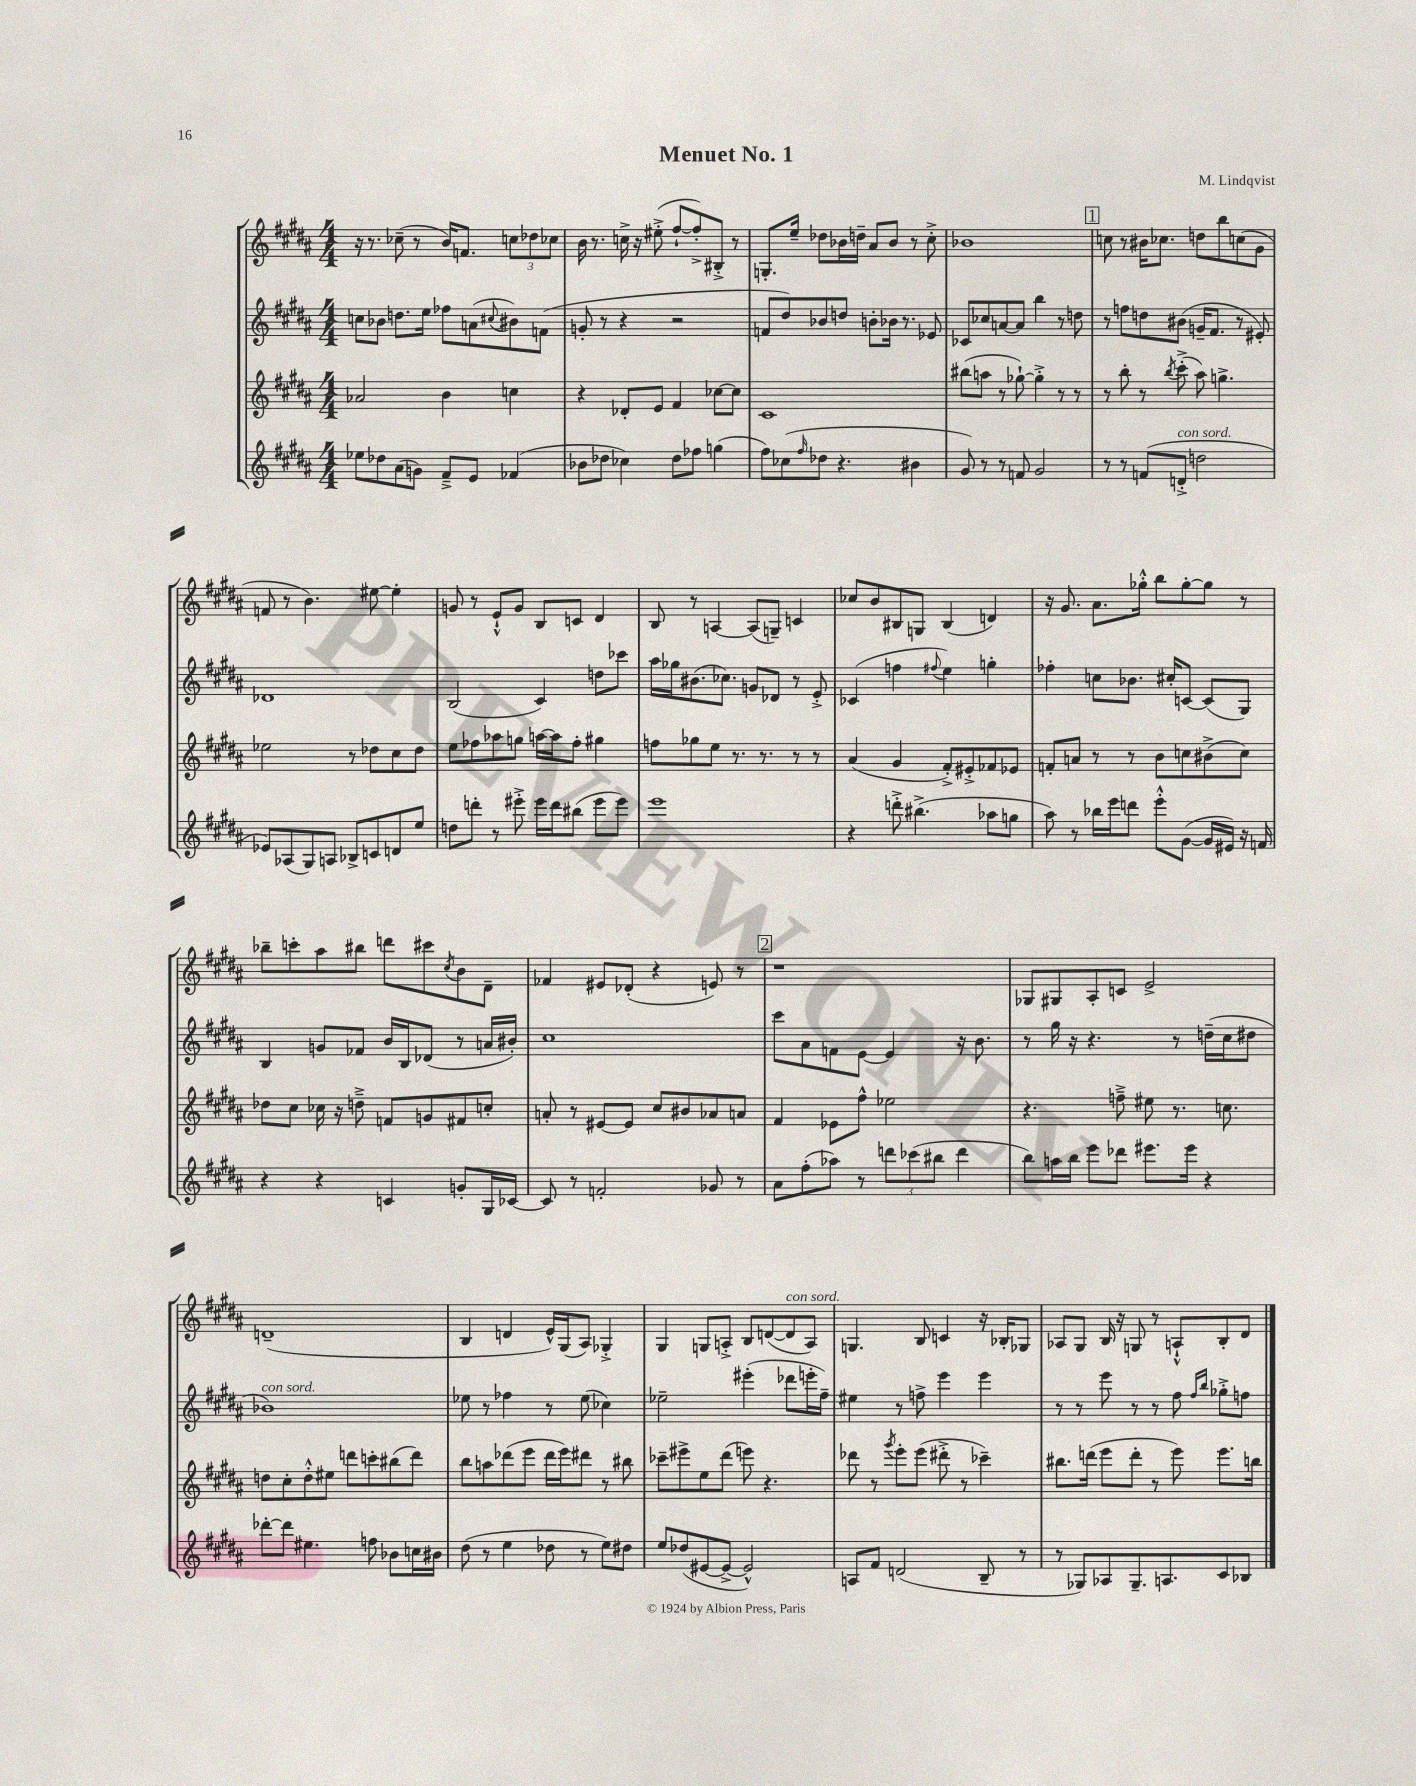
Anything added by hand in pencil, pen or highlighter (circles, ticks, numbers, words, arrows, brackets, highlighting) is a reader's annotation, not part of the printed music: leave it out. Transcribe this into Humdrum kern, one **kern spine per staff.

**kern	**kern	**kern	**kern
*staff4	*staff3	*staff2	*staff1
*clefG2	*clefG2	*clefG2	*clefG2
*k[f#c#g#d#a#]	*k[f#c#g#d#a#]	*k[f#c#g#d#a#]	*k[f#c#g#d#a#]
*M4/4	*M4/4	*M4/4	*M4/4
8ee-	2a-	8cc	16r
.	.	.	8.r
8dd-	.	8b-	.
(8a#	.	8.dd	(8cc-~
8g)	.	.	8r
.	.	16ee	.
8f#~^	4b	8ff-	16b)
.	.	.	8.f
8e	.	(8a	.
.	.	8qqcc#	.
(4f-	4cc	8b#)	12cc
.	.	.	12dd-
.	.	(8f	.
.	.	.	12cc-
=	=	=	=
8b-	4r	8g'	16b
.	.	.	8.r
8dd-	.	8r	.
4cc-)	8d-'	4r	16cc^
.	.	.	16r
.	8e	.	(8ee#'^
8dd-	4f#	2r	[8ff#`
8ff-	.	.	8ff#'^])
(4gg	[8cc-	.	8B#'^
.	8cc-]	.	8r
=	=	=	=
8ff#)	1c#	8f	8.G'
(8cc-	.	8dd#)	.
.	.	.	16ee~
16qqff#	.	.	.
8dd-	.	8b-	8dd-
4.r	.	8dd	16b-
.	.	.	16dd~
.	.	8b'	8a#
.	.	16b-	8b-
.	.	8.r	.
4b#	.	.	8r
.	.	8e-	8cc#'^
=	=	=	=
8g#)	(8bb#	8c-	1b-
8r	8aa	8cc-	.
8r	8r	[8a	.
8f	[8gg-`)	8a]	.
2g#	4gg-'^]	4bb	.
.	8r	8r	.
.	8r	8dd	.
=	=	=	=
8r	8r	8r	8cc
8r	8bb'	8ff	8r
(8f	8r	8dd	16b#
.	.	.	8.cc-
.	8qbb	.	.
8d'^	(8ccc#'^	(8b#	.
2dd	8aa#)	16g~	8dd
.	.	8.f#	.
.	4.gg^	.	8bb
.	.	8r	(8cc
.	.	8e#')	8g#
=	=	=	=
8e-)	2ee-	1d-	8f
(8A-	.	.	8r
8G#)	.	.	4.b)
8A	.	.	.
8B-^	8r	.	.
8c	8dd-	.	[8ee#
8d	8cc#	.	4ee#']
8ee	8dd-	.	.
=	=	=	=
8dd	8ee	(2B	8g
8ddd'	8ff-	.	8r
8r	8aa-	.	8e`^^
8eee#'^	8gg	.	8g
16eee#	[16aa	4c#)	8B
16ddd	16aa]	.	.
(8bb#	8ff-'	.	8c
8eee#	4gg#	8dd	4d#
8eee#)	.	8ccc-	.
=	=	=	=
1eee	8ff	16aa#	8B
.	.	16gg-	.
.	8gg-	(8.b#	8r
.	8ee	.	[4A
.	.	8.cc-)	.
.	8.r	.	.
.	.	8g	(8A]
.	8.r	.	.
.	.	8d-	8G~)
.	8r	8r	4c
.	8r	8e'^	.
=	=	=	=
4r	(4a#	(4c-	8cc-
.	.	.	8b
8ddd'^	4g#	4ff	8B#
(4.bb#^	.	.	8G
.	.	8qqff#	.
.	8f#'^)	4ee)	(4B#
.	8e#'^	.	.
8aa-	8f-	4gg'	4d)
8gg	8e-	.	.
=	=	=	=
8aa#)	8f'	4ff-'	16r
.	.	.	8.g#
8r	8a	.	.
16bb-	8r	8cc	8.a#
16eee	.	.	.
8ddd	8r	8.b-	.
.	.	.	16gg-'^^
8eee'^^	8b	.	8bb
.	.	16cc#'	.
([8g#	8cc	[8c	[8gg-'
16g#]	(8b#^	(8c]	8gg-]
16e#)	.	.	.
16r	8cc)	8G#)	8r
16f	.	.	.
=	=	=	=
4r	8dd-	4B	8bb-~
.	8cc#	.	8ccc'
4r	16cc-	8g	8aa#
.	16r	.	.
.	8dd~^	8f-	8bb#
4c	8f	16b	8ddd
.	.	16B	.
.	8g	(8d-	8ccc#
.	.	.	8qcc#
8g'	8f#	8r	8b
16G#	8cc'	16a	8d#~
[16c-	.	16b#')	.
=	=	=	=
8c-]	8a'	1cc#	4f-
8r	8r	.	.
2f'	[8e#	.	8e#
.	8e#]	.	(8d-'
.	8cc#	.	4r
.	8b#	.	.
8g-	8a-	.	8e)
8r	8a	.	8r
=	=	=	=
8a#	4f#	8ccc#	1r
(8ff#'	.	8a#	.
8aa-)	8e-	8f	.
8r	8ff#^^	[8e	.
12ddd	2ee-	4e]	.
(12ccc-	.	.	.
12bb#	.	.	.
4ddd	.	16r	.
.	.	8.b	.
=	=	=	=
8bb)	4.r	8r	8G-
16aa	.	16gg#	8G#
16bb	.	16r	.
8eee	.	4.r	8A#'
8ddd-	8ff~^	.	8c
8.eee#	8ee#	.	2e^
.	8.r	8r	.
16eee#	.	.	.
4r	.	(16dd~	.
.	8.cc	16cc#	.
.	.	8dd#	.
=	=	=	=
[8ddd-'	8dd	1b-)	(1d~
8ddd-]	8cc#'	.	.
4.ee#	8dd'^^	.	.
.	8ee#	.	.
.	8ddd	.	.
8ff	8ccc'	.	.
8b-	(8bb#	.	.
16cc	8ddd)	.	.
16b#	.	.	.
=	=	=	=
(8dd#	8bb	8ee-	4B
8r	8aa	8r	.
4ee	(8ddd-	4ff-	4d
.	8eee	.	.
8dd-	16ddd-	8r	16e^^)
.	16eee)	.	(16G#
8r	8ddd#	(8ee-	8A#)
8ee)	8r	4cc-)	4G-'^
8dd#	8bb#	.	.
=	=	=	=
8ee	8ccc-~	2ee-~	4G#
(8dd-	8eee#^	.	.
[8e#	8ee	.	8G
8e#^_	(8ddd#	.	8A'^
2e#^^])	8eee)	(4eee#'	8B
.	4.r	.	([8d
.	.	8ddd-	8d]
.	.	16eee'	8A)
.	.	16ff#~)	.
=	=	=	=
8A	8ddd-	4ee#	4.G
8f#	8r	.	.
.	8qggg#	.	.
(2d	8eee'	8r	.
.	(8eee	8ff^	8B
.	8ddd#'^	4eee	4c
.	8r	.	.
8B~	4ccc-~)	4eee	16r
.	.	.	16B-'
8r	.	.	8G-
=	=	=	=
8r	8.bb#	8r	8A-
8G-)	.	8r	8G#
.	(16ddd	.	.
8A-	8eee	8eee	16B
.	.	.	16r
8.G-~	8ddd'	8r	8G
.	8r	8r	8r
8.A	.	.	.
.	8eee)	8ff#	8A`^^
.	.	16qqff#	.
.	.	16qqbb	.
8c#	8.eee	8gg-'^	8B'
8B-	.	8ff	8d#
.	16bb	.	.
==	==	==	==
*-	*-	*-	*-
